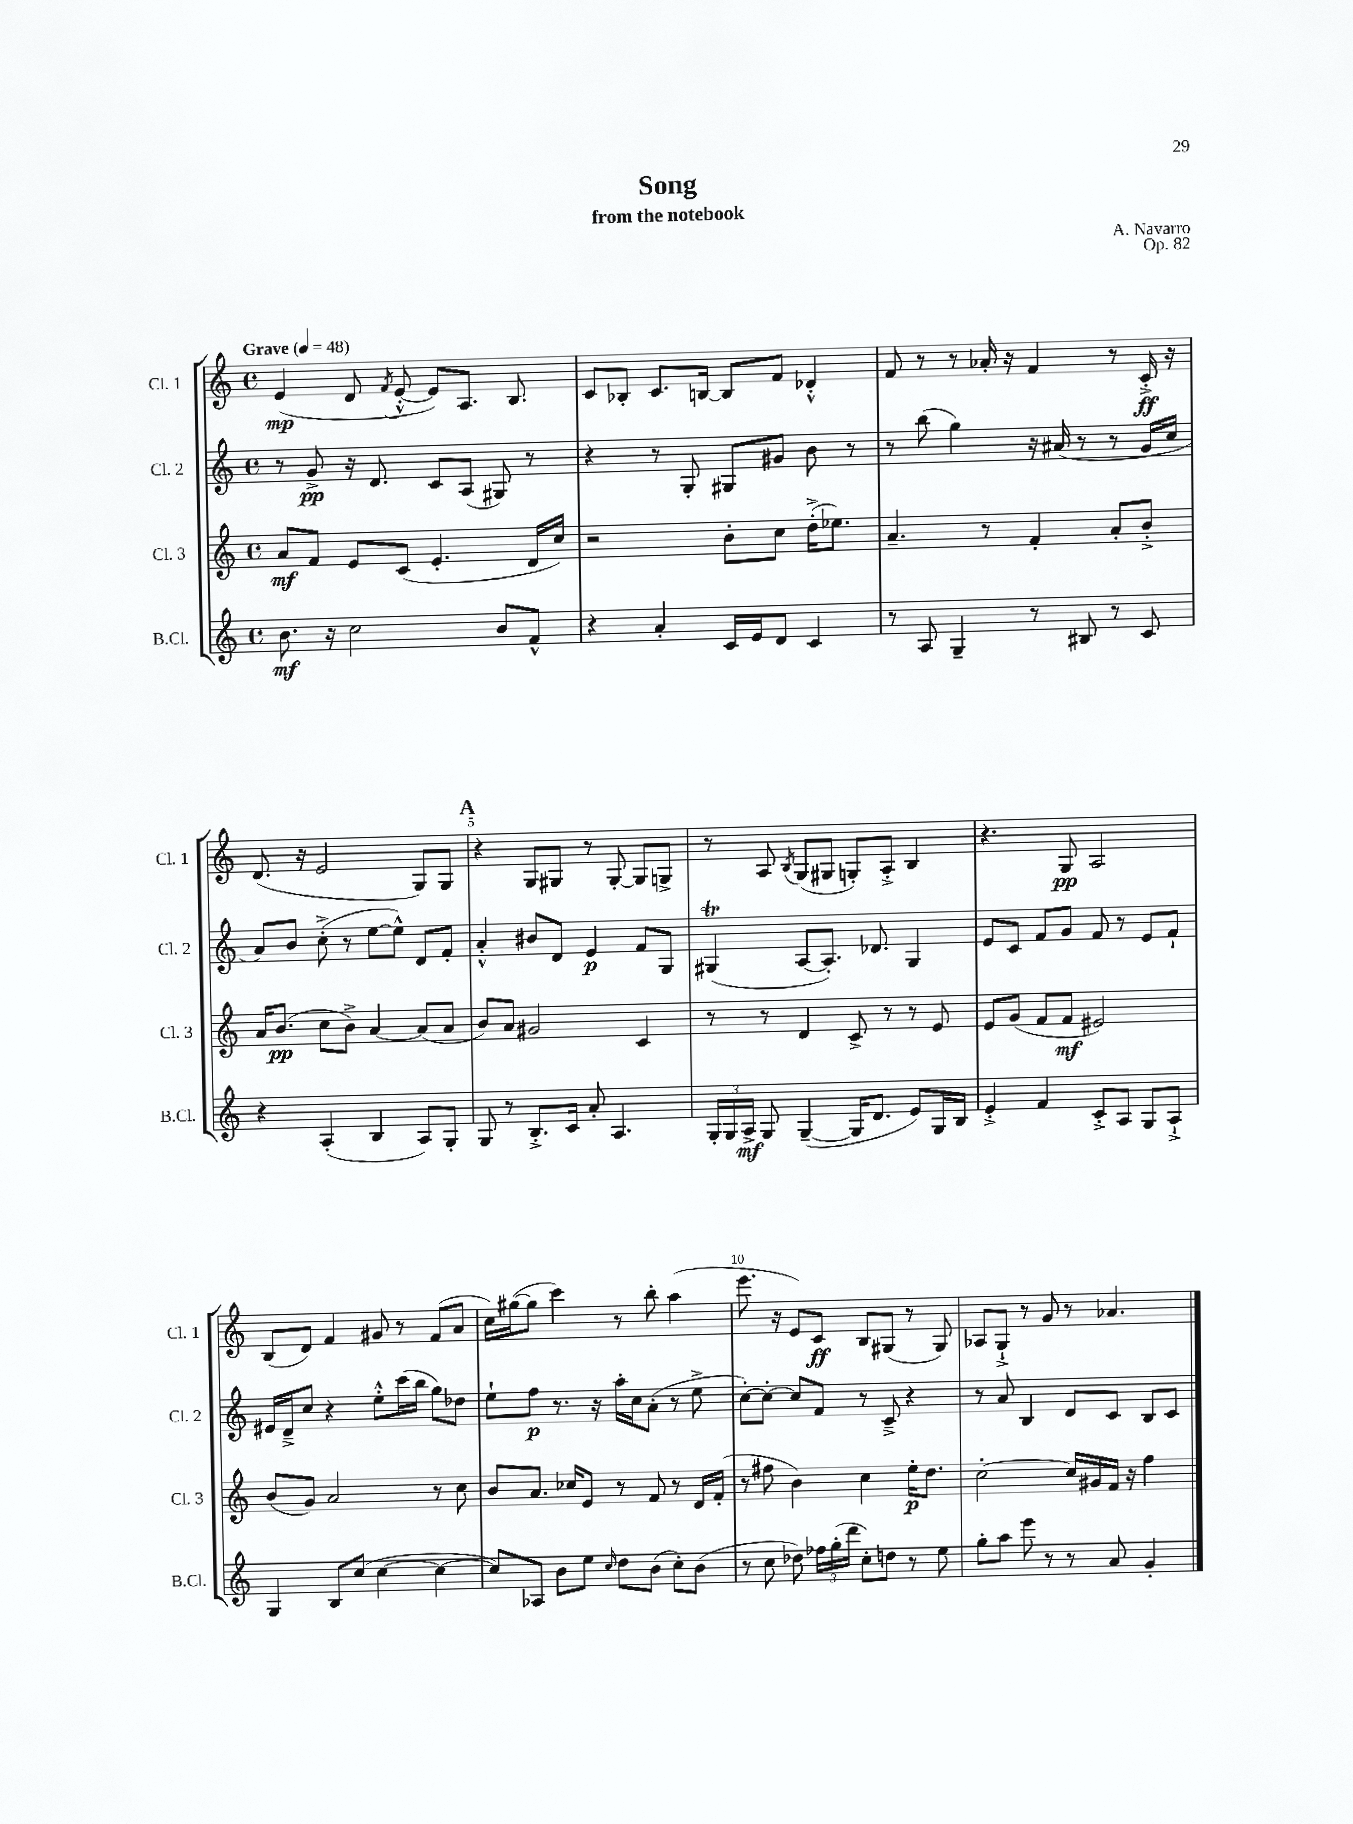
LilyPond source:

\header { title = "Song" composer = "A. Navarro" subtitle = "from the notebook" opus = "Op. 82" }
<<
\new StaffGroup <<
\new Staff = "s0" \with { instrumentName = "Cl. 1" shortInstrumentName = "Cl. 1" } {
    \clef treble \key c \major \defaultTimeSignature \time 4/4 \tempo "Grave" 4 = 48
    \autoBeamOff e'4\mp( d'8 \acciaccatura { f'8 } e'8~-.-^ e'8[) a8.] b8. |
    c'8[ bes8]-. c'8.[ b16]~ b8[ f'8] des'4-.-^ |
    f'8 r8 r8 aes'16-. r16 f'4 r8 c'16-.->\ff r16 |
    d'8.( r16 e'2 g8[) g8] |
    \mark \markup { \bold "A" } r4 g8[ gis8] r8 gis8~-. gis8[ g8]-> |
    r8 a8 \acciaccatura { b8 } g8[( gis8] g8[-.) a8]-.-> b4 |
    r4. g8\pp a2 |
    b8[( d'8]) f'4 gis'8 r8 f'8[( a'8] |
    c''16[) gis''16~( gis''8] c'''4) r8 b''8-. a''4( |
    e'''8. r16 e'8[) c'8]\ff b8[ gis8]( r8 gis8) |
    aes8[ g8]-!-> r8 g'8 r8 aes'4. \bar "|." |
}
\new Staff = "s1" \with { instrumentName = "Cl. 2" shortInstrumentName = "Cl. 2" } {
    \clef treble \key c \major \defaultTimeSignature \time 4/4
    \autoBeamOff r8 g'8->\pp r16 d'8. c'8[ a8]( gis8) r8 |
    r4 r8 g8-. gis8[ gis'8] b'8 r8 |
    r8 b''8( g''4) r16 ais'16( r8 r8 g'16[ c''16] |
    a'8[) b'8] c''8-.->( r8 e''8[~ e''8]-^) d'8[ f'8]-. |
    \mark \markup { \bold "A" } a'4-.-^ bis'8[ d'8] e'4\p f'8[ g8] |
    gis4\trill( a8[~ a8.]-.) des'8. gis4 |
    e'8[ c'8] f'8[ g'8] f'8 r8 e'8[ f'8]-! |
    eis'16[ d'16---> c''8] r4 e''8[-.-^ c'''16( b''16] g''8[) des''8] |
    e''8[-! f''8]\p r8. r16 a''16[-. c''16 a'8]-.( r8 e''8-> |
    c''8[~-.) c''8]~-. c''8[ f'8] r8 c'8---> r4 |
    r8 a'8 b4 d'8[ c'8] b8[ c'8] \bar "|." |
}
\new Staff = "s2" \with { instrumentName = "Cl. 3" shortInstrumentName = "Cl. 3" } {
    \clef treble \key c \major \defaultTimeSignature \time 4/4
    \autoBeamOff a'8[\mf f'8] e'8[ c'8]( e'4.-. d'16[ c''16]) |
    r2 b'8[-. c''8] d''16[-.->( ees''8.]) |
    a'4.-- r8 f'4-. a'8[-. b'8]-.-> |
    a'16[ b'8.]\pp( c''8[ b'8]->) a'4~ a'8[( a'8] |
    \mark \markup { \bold "A" } b'8[) a'8] gis'2 c'4 |
    r8 r8 d'4 c'8-> r8 r8 e'8 |
    e'8[ g'8]( f'8[ f'8]\mf eis'2) |
    b'8[( g'8]) a'2 r8 c''8 |
    b'8[ a'8.] ces''16[ e'8] r8 f'8 r8 d'16[ f'16]-.( |
    r8 fis''8 b'4) c''4 e''16[-.\p d''8.] |
    c''2~-. c''16[ gis'16 f'16] r16 f''4 \bar "|." |
}
\new Staff = "s3" \with { instrumentName = "B.Cl." shortInstrumentName = "B.Cl." } {
    \clef treble \key c \major \defaultTimeSignature \time 4/4
    \autoBeamOff b'8.\mf r16 c''2 b'8[ f'8]-^ |
    r4 a'4-. c'16[ e'16 d'8] c'4 |
    r8 a8 g4-- r8 bis8 r8 c'8 |
    r4 a4-.( b4 a8[) g8]-. |
    \mark \markup { \bold "A" } g8 r8 b8.[-.-> c'16] a'8-. a4. |
    \tuplet 3/2 { g16[-. g16 a16]->\mf } g8 g4~--( g16[ d'8.] e'8[) g16 b16] |
    e'4-.-> f'4 c'8[-.-> a8] g8[ a8]-!-> |
    g4 b8[ c''8]( c''4~ c''4~ |
    c''8[) aes8] b'8[ e''8] \grace { c''16 } d''8[ b'8]( c''8[-.) b'8]( |
    r8 c''8 des''8) \tuplet 3/2 { fes''16[ g''16-.( d'''16] } c''8[-.) d''8] r8 e''8 |
    g''8[-. a''8] e'''8 r8 r8 a'8 g'4-. \bar "|." |
}
>>
>>
\layout { \context { \Score \override BarNumber.break-visibility = ##(#f #t #t) barNumberVisibility = #(every-nth-bar-number-visible 5) } }
